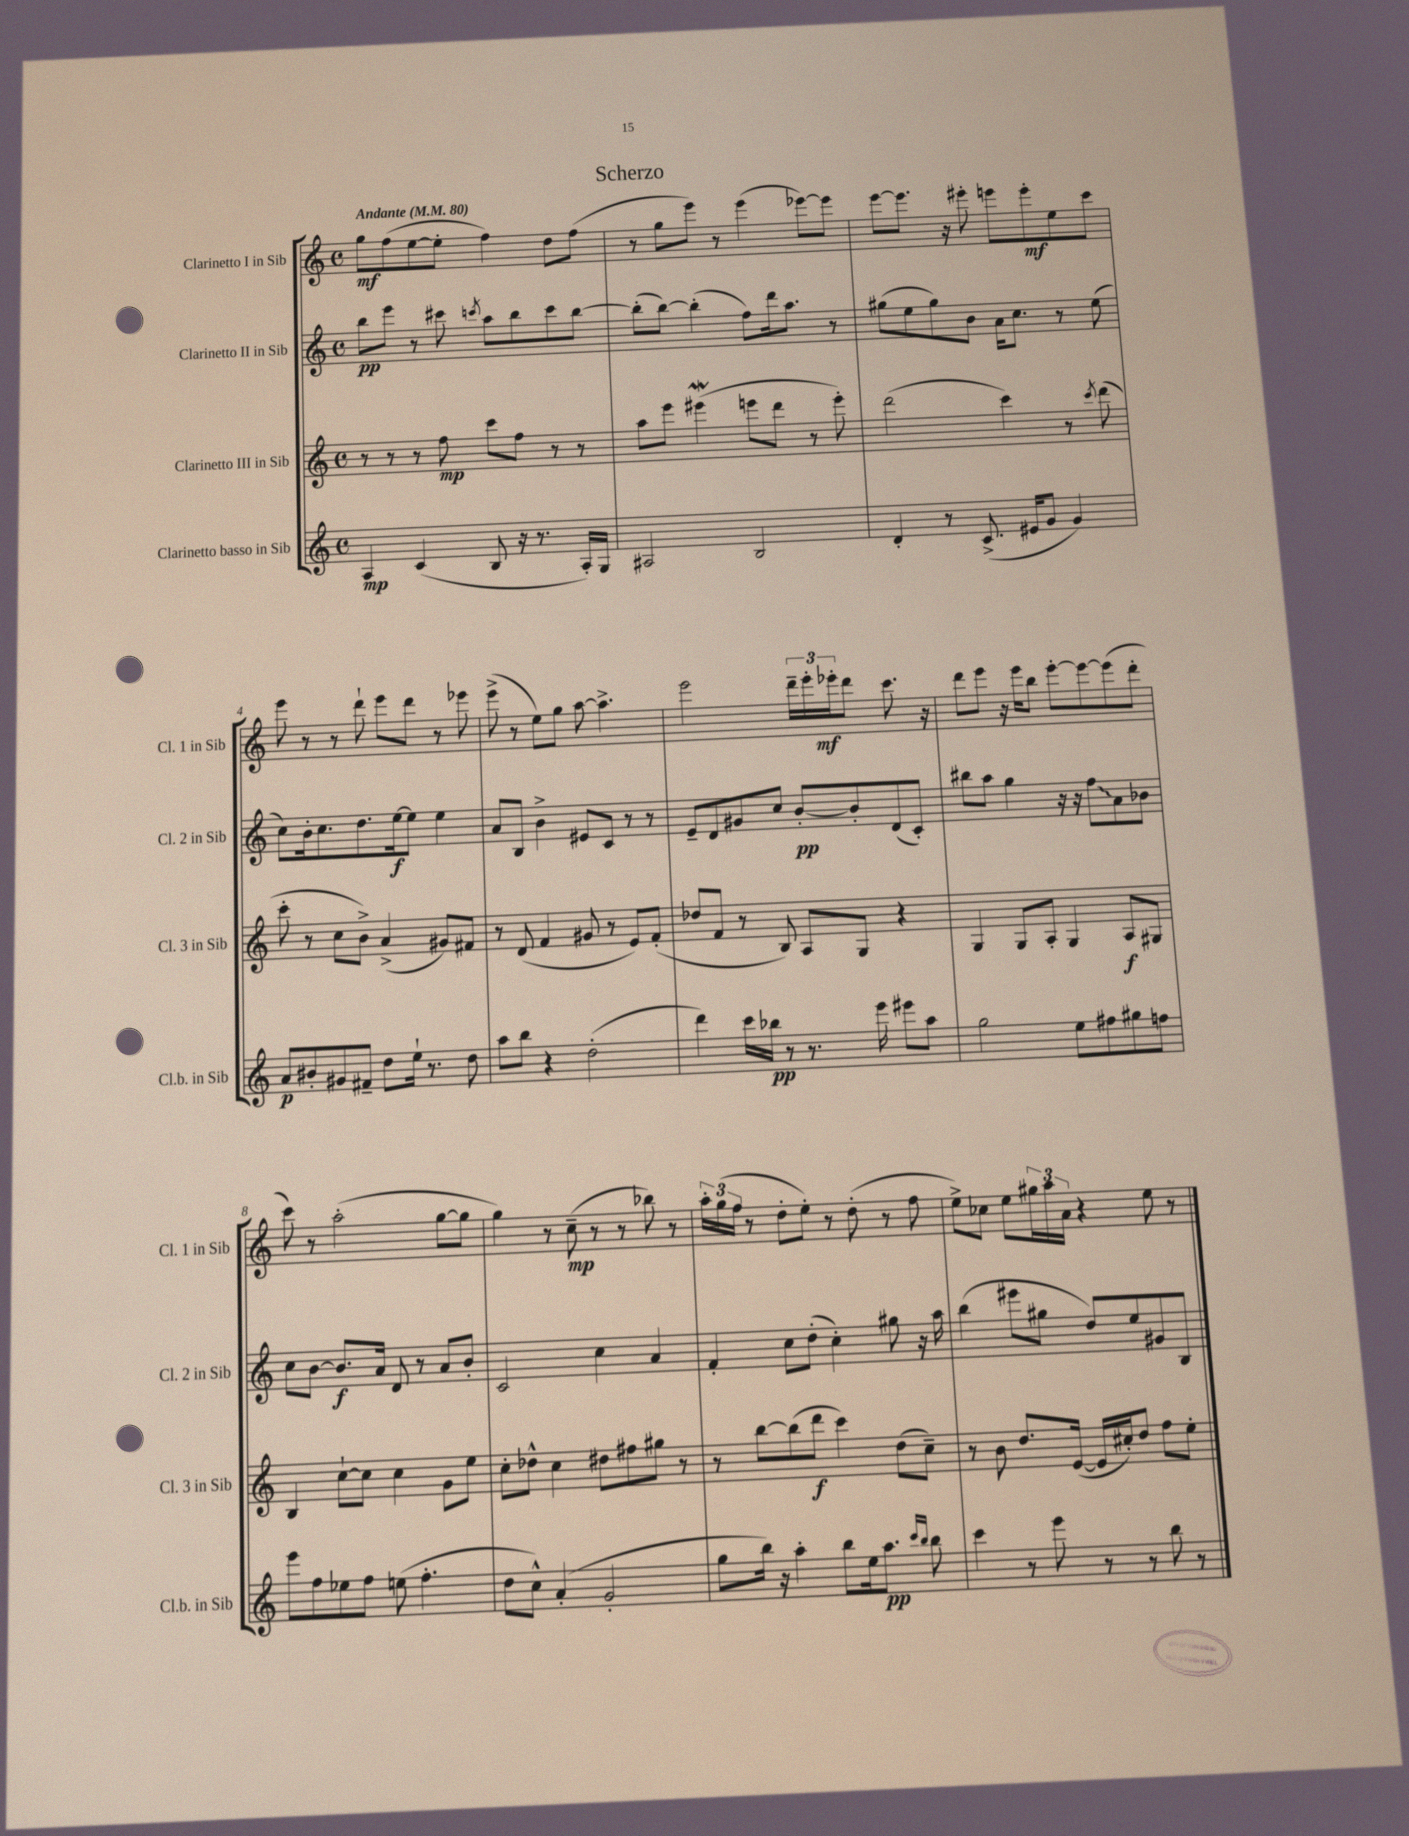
\header { title = "Scherzo" }
<<
\new StaffGroup <<
\new Staff = "s0" \with { instrumentName = "Clarinetto I in Sib" shortInstrumentName = "Cl. 1 in Sib" } {
    \clef treble \key c \major \defaultTimeSignature \time 4/4 \tempo "Andante" 4 = 80
    g''8\mf f''8( e''8~ e''8-. f''4) d''8 f''8( |
    r8 g''8 e'''8) r8 e'''4( ees'''8~) ees'''8 |
    e'''8~ e'''8. r16 eis'''8-. e'''8 e'''8-.\mf e''8 c'''8 |
    e'''8 r8 r8 d'''8-! e'''8 d'''8 r8 ees'''8 |
    e'''8->( r8 e''8) g''8 a''8~ a''4.-> |
    e'''2 \tuplet 3/2 { d'''16-- e'''16-. ees'''16-.\mf } d'''8 c'''8. r16 |
    d'''8 e'''8 r16 e'''16 b''8 e'''8~-. e'''8~ e'''8( d'''8-. |
    c'''8) r8 a''2-.( g''8~ g''8 |
    g''4) r8 c''8--\mp( r8 r8 bes''8) r8 |
    \tuplet 3/2 { a''16-. g''16( f''16 } r8 d''8-. e''8-.) r8 d''8-.( r8 f''8 |
    e''8->) ces''8 e''8 \tuplet 3/2 { gis''16 a''16 a'16 } r4 e''8 r8 \bar "|." |
}
\new Staff = "s1" \with { instrumentName = "Clarinetto II in Sib" shortInstrumentName = "Cl. 2 in Sib" } {
    \clef treble \key c \major \defaultTimeSignature \time 4/4
    b''8\pp e'''8 r8 cis'''8 \acciaccatura { c'''8 } a''8 b''8 c'''8 b''8~ |
    b''8-.( b''8~) b''4-.( f''8) d'''16 a''8. r8 |
    gis''8( e''8 gis''8) b'8 a'16 c''8. r8 e''8( |
    c''8) b'16-. c''8. d''8. e''16~\f e''8 e''4 |
    a'8 b8 b'4-> eis'8 c'8 r8 r8 |
    e'8-- d'8 gis'8 c''8 b'8~-.\pp b'8-. d'8( c'8-.) |
    bis''8 a''8 g''4 r16 r16 \once \override Glissando.style = #'zigzag f''8\glissando a'8 bes'8 |
    c''8 b'8~ b'8.\f a'16 d'8 r8 a'8 b'8-. |
    c'2 c''4 a'4 |
    f'4-. c''8 d''8-.( c''4-.) gis''8 r16 a''16 |
    b''4( eis'''8 gis''8 d''8) e''8 gis'8 b8 \bar "|." |
}
\new Staff = "s2" \with { instrumentName = "Clarinetto III in Sib" shortInstrumentName = "Cl. 3 in Sib" } {
    \clef treble \key c \major \defaultTimeSignature \time 4/4
    r8 r8 r8 f''8\mp c'''8 f''8 r8 r8 |
    a''8 e'''8 eis'''4\mordent( e'''8 d'''8 r8 e'''8-.) |
    d'''2( c'''4) r8 \acciaccatura { c'''8 } d'''8( |
    c'''8-. r8 c''8 b'8->) a'4->( gis'8) fis'8 |
    r8 d'8( f'4 gis'8 r8 e'8) f'8-.( |
    des''8 f'8 r8 b8) a8 g8 r4 |
    g4 g8 a8-. g4 a8\f gis8 |
    b4 c''8~-! c''8 c''4 g'8 e''8 |
    c''8-. des''8-^ c''4 dis''8 fis''8 gis''8 r8 |
    r8 b''8~ b''8( d'''8\f c'''4) d''8( c''8--) |
    r8 b'8 d''8. e'16~( e'16 cis''16-.) d''8 f''8 e''8-. \bar "|." |
}
\new Staff = "s3" \with { instrumentName = "Clarinetto basso in Sib" shortInstrumentName = "Cl.b. in Sib" } {
    \clef treble \key c \major \defaultTimeSignature \time 4/4
    a4\mp c'4( b8 r16 r8. a16-.) g16 |
    ais2 b2 |
    d'4-. r8 c'8.->( eis'16 g'8 g'4) |
    a'8\p bis'8-. gis'8 fis'8-- d''8 e''16-! r8. d''8 |
    a''8 b''8 r4 d''2-.( |
    d'''4) c'''16 bes''16\pp r8 r8. e'''16 eis'''8 a''8 |
    g''2 e''8 fis''8 gis''8 f''8 |
    e'''8 f''8 ees''8 f''8 e''8( f''4.-. |
    d''8 c''8-^) a'4-.( g'2-. |
    g''8 b''16) r16 a''4-. b''8 e''16 a''8.\pp \grace { c'''16 b''16 } b''8 |
    c'''4 r8 e'''8 r8 r8 b''8 r8 \bar "|." |
}
>>
>>
